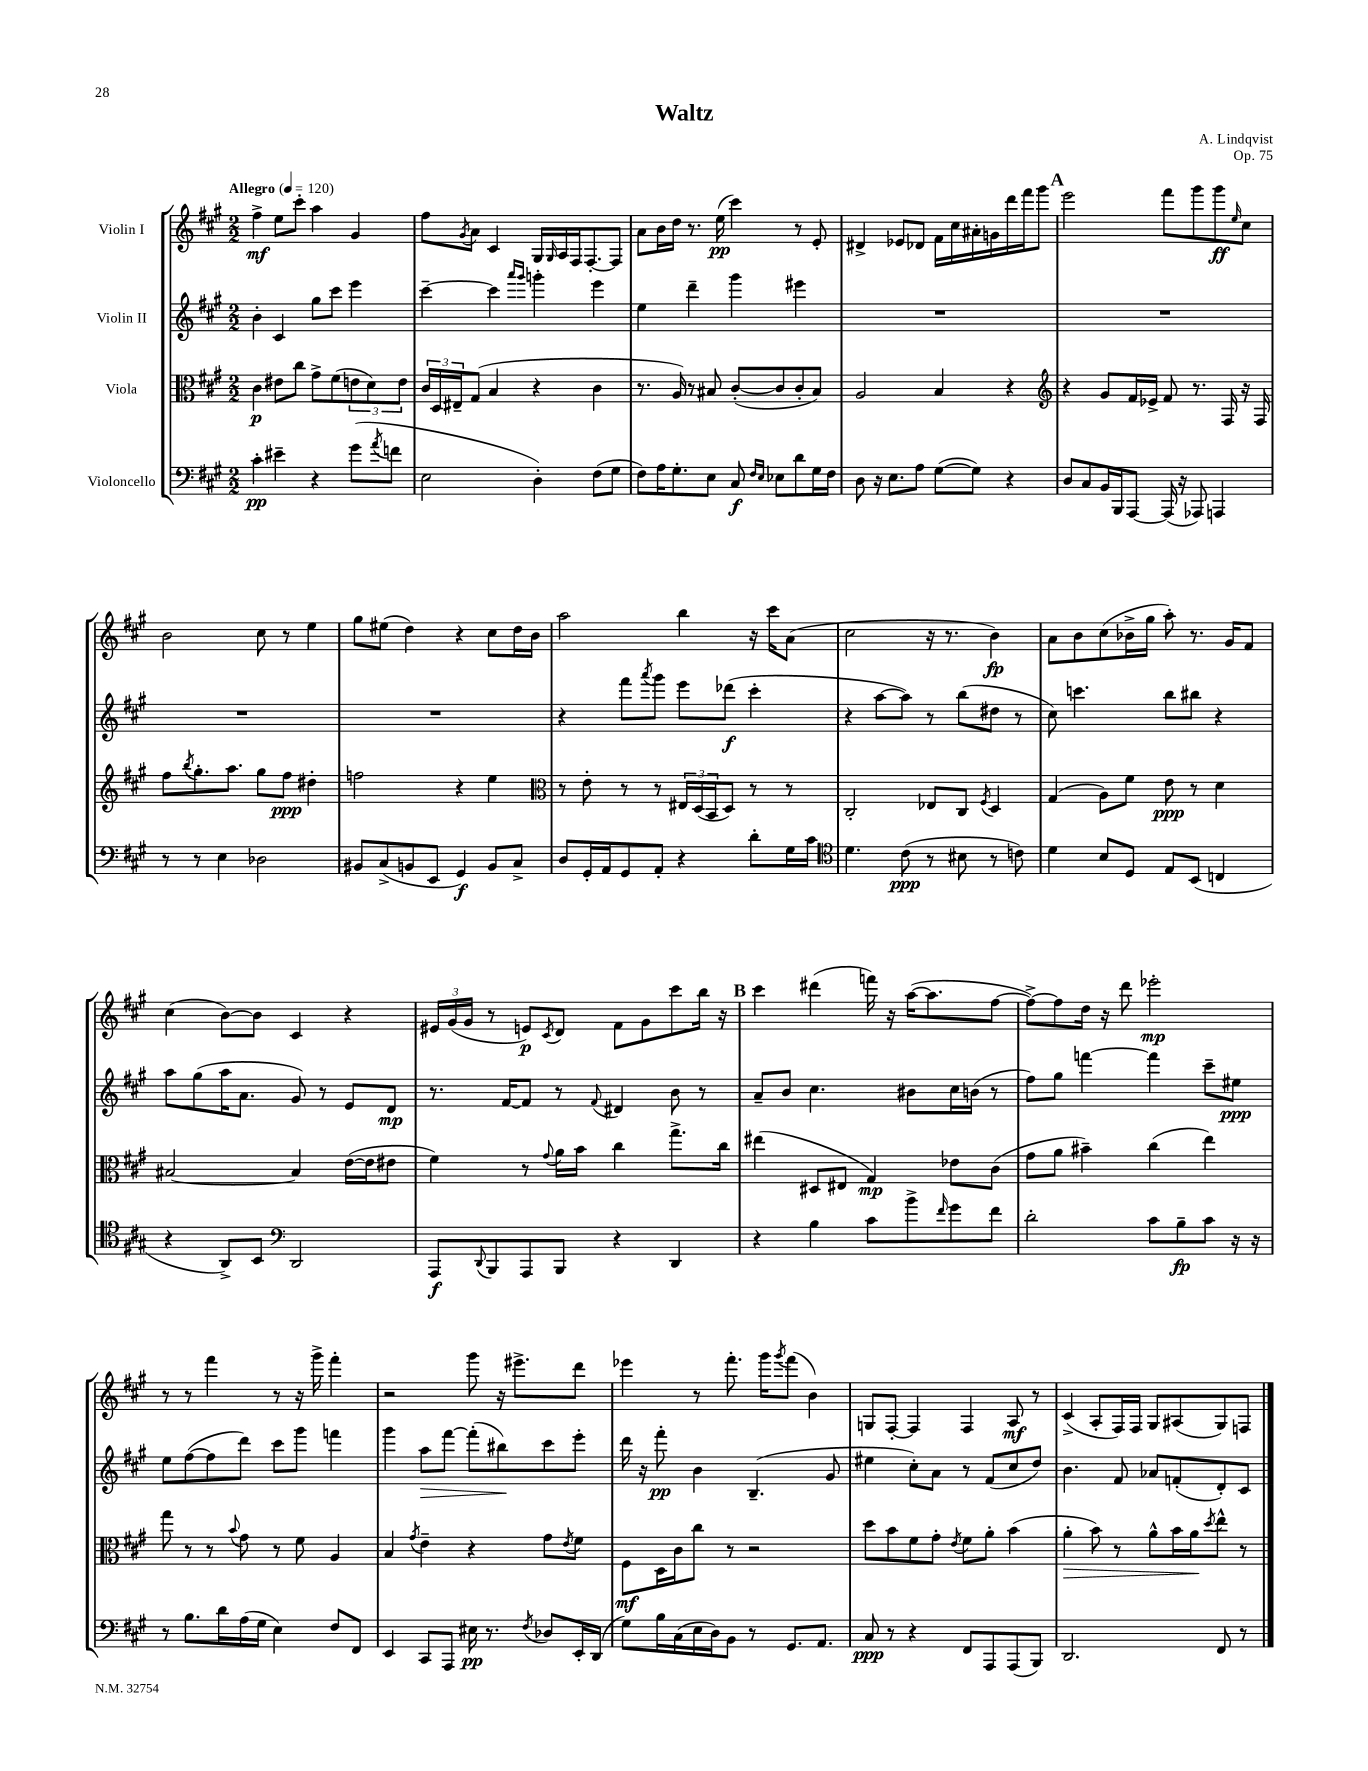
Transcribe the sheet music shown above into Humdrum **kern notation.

**kern	**dynam	**kern	**dynam	**kern	**dynam	**kern	**dynam
*part4	*part4	*part3	*part3	*part2	*part2	*part1	*part1
*staff4	*staff4	*staff3	*staff3	*staff2	*staff2	*staff1	*staff1
*I"Violoncello	*	*I"Viola	*	*I"Violin II	*	*I"Violin I	*
*clefF4	*	*clefC3	*	*clefG2	*	*clefG2	*
*k[f#c#g#]	*	*k[f#c#g#]	*	*k[f#c#g#]	*	*k[f#c#g#]	*
*M2/2	*	*M2/2	*	*M2/2	*	*M2/2	*
*MM120	*	*MM120	*	*MM120	*	*MM120	*
=1	=1	=1	=1	=1	=1	=1	=1
!	!	!	!	!	!	!LO:TX:a:B:t=Allegro	!
4c#'\	pp	4c#\	p	4b'\	.	4ff#^\	mf
4e#X~\	.	8e#X\L	.	4c#/	.	8ee\L	.
.	.	8cc#\J	.	.	.	8ccc#'\J	.
4r	.	8g#^\L	.	8gg#\L	.	4aa\	.
.	.	(8f#\	.	8ccc#\J	.	.	.
(8g#\L	.	12en\	.	4eee\	.	4g#/	.
.	.	12d\)	.	.	.	.	.
8qa/	.	.	.	.	.	.	.
8fn\J	.	.	.	.	.	.	.
.	.	12e\J	.	.	.	.	.
=2	=2	=2	=2	=2	=2	=2	=2
2E\	.	24c#/LL	.	[4ccc#~\	.	8ff#\L	.
.	.	24D/	.	.	.	.	.
.	.	24E#X~/J	.	.	.	.	.
.	.	.	.	.	.	8qg#/	.
.	.	(8G#/J	.	.	.	8a\J	.
.	.	4B/	.	4ccc#\]	.	4c#/	.
.	.	.	.	16qqaaa/LL	.	.	.
.	.	.	.	16qqggg#/JJ	.	.	.
4D'\)	.	4r	.	4gggn'\	.	16G#/LL	.
.	.	.	.	.	.	16qqG#/	.
.	.	.	.	.	.	16A/	.
.	.	.	.	.	.	16F#/J	.
.	.	.	.	.	.	[8.F#'/	.
(8F#\L	.	4c#\	.	4eee\	.	.	.
8G#\J	.	.	.	.	.	8F#/J]	.
=3	=3	=3	=3	=3	=3	=3	=3
8F#\L)	.	8.r	.	4ee\	.	8a\L	.
16A\K	.	.	.	.	.	16b\L	.
8.G#'\	.	16A/)	.	.	.	16dd\JJ	.
.	.	8r	.	4ddd~\	.	8.r	.
8E\J	.	8B#X/	.	.	.	.	.
.	.	.	.	.	.	(16ee\	pp
8C#/	f	([8c#'/L	.	4ggg#\	.	4ccc#\)	.
16qqF#/LL	.	.	.	.	.	.	.
16qqE/JJ	.	.	.	.	.	.	.
8E-X\L	.	8c#/]	.	.	.	.	.
8d\	.	8c#'/	.	4eee#X\	.	8r	.
16G#\L	.	8B#/J)	.	.	.	8e'/	.
16F#\JJ	.	.	.	.	.	.	.
=4	=4	=4	=4	=4	=4	=4	=4
8D\	.	2A/	.	1r	.	4d#X^/	.
16r	.	.	.	.	.	.	.
8.E\L	.	.	.	.	.	.	.
.	.	.	.	.	.	8e-X/L	.
8A\J	.	.	.	.	.	8d-X/J	.
([8G#\L	.	4B/	.	.	.	16f#\LL	.
.	.	.	.	.	.	16cc#\	.
8G#\J])	.	.	.	.	.	16a#X'\	.
.	.	.	.	.	.	16gn\	.
4r	.	4r	.	.	.	16ddd\	.
.	.	.	.	.	.	16fff#\J	.
.	.	.	.	.	.	8ggg#\J	.
!!LO:REH:place=s1:t=A
=5	=5	=5	=5	=5	=5	=5	=5
*	*	*clefG2	*	*	*	*	*
8D/L	.	4r	.	1r	.	2eee\	.
8C#/	.	.	.	.	.	.	.
16BB/L	.	8g#/L	.	.	.	.	.
16BBB/J	.	.	.	.	.	.	.
[8AAA/J	.	16f#/L	.	.	.	.	.
.	.	16e-X^/JJ	.	.	.	.	.
(16AAA/]	.	8f#/	.	.	.	8fff#\L	.
16r	.	.	.	.	.	.	.
8AAA-X/)	.	8.r	.	.	.	8ggg#\	.
4AAAn/	.	.	.	.	.	8ggg#\	ff
.	.	16F#/	.	.	.	.	.
.	.	.	.	.	.	16qqee/	.
.	.	16r	.	.	.	8cc#\J	.
.	.	16F#/	.	.	.	.	.
!!LO:LB:g=z
=6	=6	=6	=6	=6	=6	=6	=6
8r	.	8ff#\L	.	1r	.	2b\	.
.	.	8qbb/	.	.	.	.	.
8r	.	8.gg#'\	.	.	.	.	.
4E\	.	.	.	.	.	.	.
.	.	8.aa\J	.	.	.	.	.
2D-X\	.	8gg#\L	.	.	.	8cc#\	.
.	.	8ff#\J	ppp	.	.	8r	.
.	.	4dd#X'\	.	.	.	4ee\	.
=7	=7	=7	=7	=7	=7	=7	=7
8BB#X/L	.	2ffn\	.	1r	.	8gg#\L	.
(8C#^/	.	.	.	.	.	(8ee#X\J	.
8BBn/	.	.	.	.	.	4dd\)	.
8EE/J	.	.	.	.	.	.	.
4GG#/)	f	4r	.	.	.	4r	.
8BB/L	.	4ee\	.	.	.	8cc#\L	.
8C#^/J	.	.	.	.	.	16dd\L	.
.	.	.	.	.	.	16b\JJ	.
=8	=8	=8	=8	=8	=8	=8	=8
*	*	*clefC3	*	*	*	*	*
8D/L	.	8r	.	4r	.	2aa\	.
16GG#'/L	.	8e'\	.	.	.	.	.
16AA/J	.	.	.	.	.	.	.
8GG#/	.	8r	.	8fff#\L	.	.	.
.	.	.	.	8qaaa/	.	.	.
8AA'/J	.	8r	.	8ggg#\J	.	.	.
4r	.	24E#X/LL	.	8eee\L	.	4bb\	.
.	.	(24D/	.	.	.	.	.
.	.	24BB/J	.	.	.	.	.
.	.	8D/J)	.	(8ddd-X\J	f	.	.
8d'\L	.	8r	.	4ccc#'\	.	16r	.
.	.	.	.	.	.	16ccc#\KL	.
16G#\L	.	8r	.	.	.	(8a\J	.
16c#\JJ	.	.	.	.	.	.	.
=9	=9	=9	=9	=9	=9	=9	=9
*clefC4	*	*	*	*	*	*	*
4.d\	.	2C#'/	.	4r	.	2cc#\	.
.	.	.	.	[8aa\L	.	.	.
(8c#\	ppp	.	.	8aa\J])	.	.	.
8r	.	8E-X/L	.	8r	.	16r	.
.	.	.	.	.	.	8.r	.
8B#X\	.	8C#/J	.	(8bb\L	.	.	.
.	.	8qF#/	.	.	.	.	.
8r	.	4D/	.	8dd#X\J	.	4b\)	fp
8cn\)	.	.	.	8r	.	.	.
=10	=10	=10	=10	=10	=10	=10	=10
4d\	.	(4G#/	.	8cc#\)	.	8a\L	.
.	.	.	.	4.cccn\	.	8b\	.
8B/L	.	8A\L)	.	.	.	(8cc#\	.
8D/J	.	8f#\J	.	.	.	16b-X^\L	.
.	.	.	.	.	.	16gg#\JJ	.
8E/L	.	8e\	ppp	8bb\L	.	8aa'\)	.
(8BB/J	.	8r	.	8bb#X\J	.	8.r	.
4Cn/	.	4d\	.	4r	.	.	.
.	.	.	.	.	.	16g#/KL	.
.	.	.	.	.	.	8f#/J	.
!!LO:LB:g=z
=11	=11	=11	=11	=11	=11	=11	=11
4r	.	[2B#X/	.	8aa\L	.	(4cc#\	.
.	.	.	.	(8gg#\	.	.	.
8AA^/L)	.	.	.	16aa\K	.	[8b\L)	.
.	.	.	.	8.a\J	.	.	.
8BB/J	.	.	.	.	.	8b\J]	.
*clefF4	*	*	*	*	*	*	*
2DD/	.	4B#/]	.	8g#/)	.	4c#/	.
.	.	.	.	8r	.	.	.
.	.	([16e\LL	.	8e/L	.	4r	.
.	.	16e\J]	.	.	.	.	.
.	.	8e#X\J	.	8d/J	mp	.	.
=12	=12	=12	=12	=12	=12	=12	=12
8AAA/L	f	4f#\)	.	8.r	.	24e#X/LL	.
.	.	.	.	.	.	(24g#/	.
.	.	.	.	.	.	24g#/JJ	.
8qqDD/	.	.	.	.	.	.	.
8BBB/	.	.	.	.	.	8r	.
.	.	.	.	[16f#/KL	.	.	.
8AAA/	.	8r	.	8f#/J]	.	8en/L)	p
.	.	8qqg#/	.	.	.	8qc#/	.
8BBB/J	.	16a\LL	.	8r	.	8d/J	.
.	.	16b\JJ	.	.	.	.	.
.	.	.	.	8qqf#/	.	.	.
4r	.	4cc#\	.	4d#X/	.	8f#\L	.
.	.	.	.	.	.	8g#\	.
4DD/	.	8.gg#^\L	.	8b\	.	8ccc#\	.
.	.	.	.	8r	.	16bb\Jk	.
.	.	16cc#\Jk	.	.	.	16r	.
!!LO:REH:place=s1:t=B
=13	=13	=13	=13	=13	=13	=13	=13
4r	.	(4ee#X\	.	8a~/L	.	4ccc#\	.
.	.	.	.	8b/J	.	.	.
4B\	.	8D#X/L	.	4.cc#\	.	(4ddd#X\	.
.	.	8E#X/J	.	.	.	.	.
8c#\L	.	4G#/)	mp	.	.	16fffn\)	.
.	.	.	.	.	.	16r	.
8b^\	.	.	.	8b#X\L	.	([16aa\KL	.
.	.	.	.	.	.	8.aa\]	.
16qqf#/	.	.	.	.	.	.	.
8g#\	.	8e-X\L	.	16cc#\L	.	.	.
.	.	.	.	(16bn\JJ	.	.	.
8f#\J	.	(8c#\J	.	8r	.	[8ff#\J	.
=14	=14	=14	=14	=14	=14	=14	=14
2d'\	.	8g#\L	.	8ff#\L)	.	8ff#^\L_)	.
.	.	8a\J	.	8gg#\J	.	8ff#\]	.
.	.	4b#X~\)	.	[4fffn\	.	16dd\Jk	.
.	.	.	.	.	.	16r	.
.	.	.	.	.	.	8ddd\	.
8c#\L	.	(4cc#\	.	4fff\]	.	2eee-X'\	mp
8B~\	fp	.	.	.	.	.	.
8c#\J	.	4ee\)	.	8ccc#~\L	.	.	.
16r	.	.	.	8ee#X\J	ppp	.	.
16r	.	.	.	.	.	.	.
!!LO:LB:g=z
=15	=15	=15	=15	=15	=15	=15	=15
8r	.	8gg#\	.	8ee\L	.	8r	.
8.B\L	.	8r	.	([8ff#\	.	8r	.
.	.	8r	.	8ff#\]	.	4fff#\	.
16d\L	.	.	.	.	.	.	.
.	.	8qqb/	.	.	.	.	.
(16A\	.	8g#\	.	8ddd\J)	.	.	.
16G#\JJ	.	.	.	.	.	.	.
4E\)	.	8r	.	8ccc#\L	.	8r	.
.	.	8f#\	.	8ggg#\J	.	16r	.
.	.	.	.	.	.	16ggg#^\	.
8F#/L	.	4A/	.	4fffn\	.	4fff#'\	.
8FF#/J	.	.	.	.	.	.	.
=16	=16	=16	=16	=16	=16	=16	=16
4EE/	.	4B/	.	4ggg#\	.	2r	.
.	.	8qg#/	.	.	.	.	.
!	!	!	!	!	!LO:HP:b	!	!
8CC#/L	.	4e~\	.	8aa\L	>	.	.
8AAA/J	.	.	.	[8fff#\J	.	.	.
16E#X\	pp	4r	.	(8fff#'\L]	.	8ggg#\	.
8.r	.	.	.	.	.	.	.
.	.	.	.	8bb#X\)	.	16r	.
.	.	.	.	.	.	8.eee#X^\L	.
8qF#/	.	.	.	.	.	.	.
8D-X/L	.	8g#\L	.	8ccc#\	]	.	.
.	.	8qe/	.	.	.	.	.
16EE'/L	.	8f#\J	.	8eee'\J	.	8ddd\J	.
(16DD/JJ	.	.	.	.	.	.	.
=17	=17	=17	=17	=17	=17	=17	=17
8G#\L)	.	8F#\L	mf	16ddd\	.	4eee-X\	.
.	.	.	.	16r	.	.	.
16B\L	.	16D\L	.	8fff#'\	pp	.	.
(16C#\	.	16c#\J	.	.	.	.	.
16E\	.	8cc#\J	.	4b\	.	8r	.
16D\J)	.	.	.	.	.	.	.
8BB\J	.	8r	.	.	.	8.fff#'\	.
8r	.	2r	.	(4.B~/	.	.	.
.	.	.	.	.	.	16ggg#\KL	.
.	.	.	.	.	.	8qggg#/	.
8.GG#/L	.	.	.	.	.	(8fff#\J	.
.	.	.	.	.	.	4b\)	.
8.AA/J	.	.	.	.	.	.	.
.	.	.	.	8g#/	.	.	.
=18	=18	=18	=18	=18	=18	=18	=18
8C#/	ppp	8dd\L	.	4ee#X\	.	8Gn/L	.
8r	.	8b\	.	.	.	[8F#'/J	.
4r	.	8f#\	.	8cc#'\L)	.	4F#/]	.
.	.	8g#'\J	.	8a\J	.	.	.
.	.	8qe/	.	.	.	.	.
8FF#/L	.	8f#\L	.	8r	.	4F#/	.
8AAA/	.	8a'\J	.	(8f#/L	.	.	.
(8AAA/	.	(4b\	.	8cc#/	.	8A/	mf
8BBB/J)	.	.	.	8dd/J)	.	8r	.
=19	=19	=19	=19	=19	=19	=19	=19
!	!	!	!LO:HP:b	!	!	!	!
2.DD/	.	4a'\	>	4.b\	.	(4c#^/	.
.	.	8b\)	.	.	.	8A'/L	.
.	.	8r	.	8f#/	.	16F#/L)	.
.	.	.	.	.	.	16F#/JJ	.
.	.	8a^^\L	.	8a-X/L	.	8G#/L	.
.	.	16b\L	.	(8fn'/	.	(8A#X/	.
.	.	16a\J	.	.	.	.	.
.	.	8qdd/	.	.	.	.	.
8FF#/	.	8ee^^\J	]	8d'/)	.	8G#/)	.
8r	.	8r	.	8c#/J	.	8Fn/J	.
==	==	==	==	==	==	==	==
*-	*-	*-	*-	*-	*-	*-	*-
